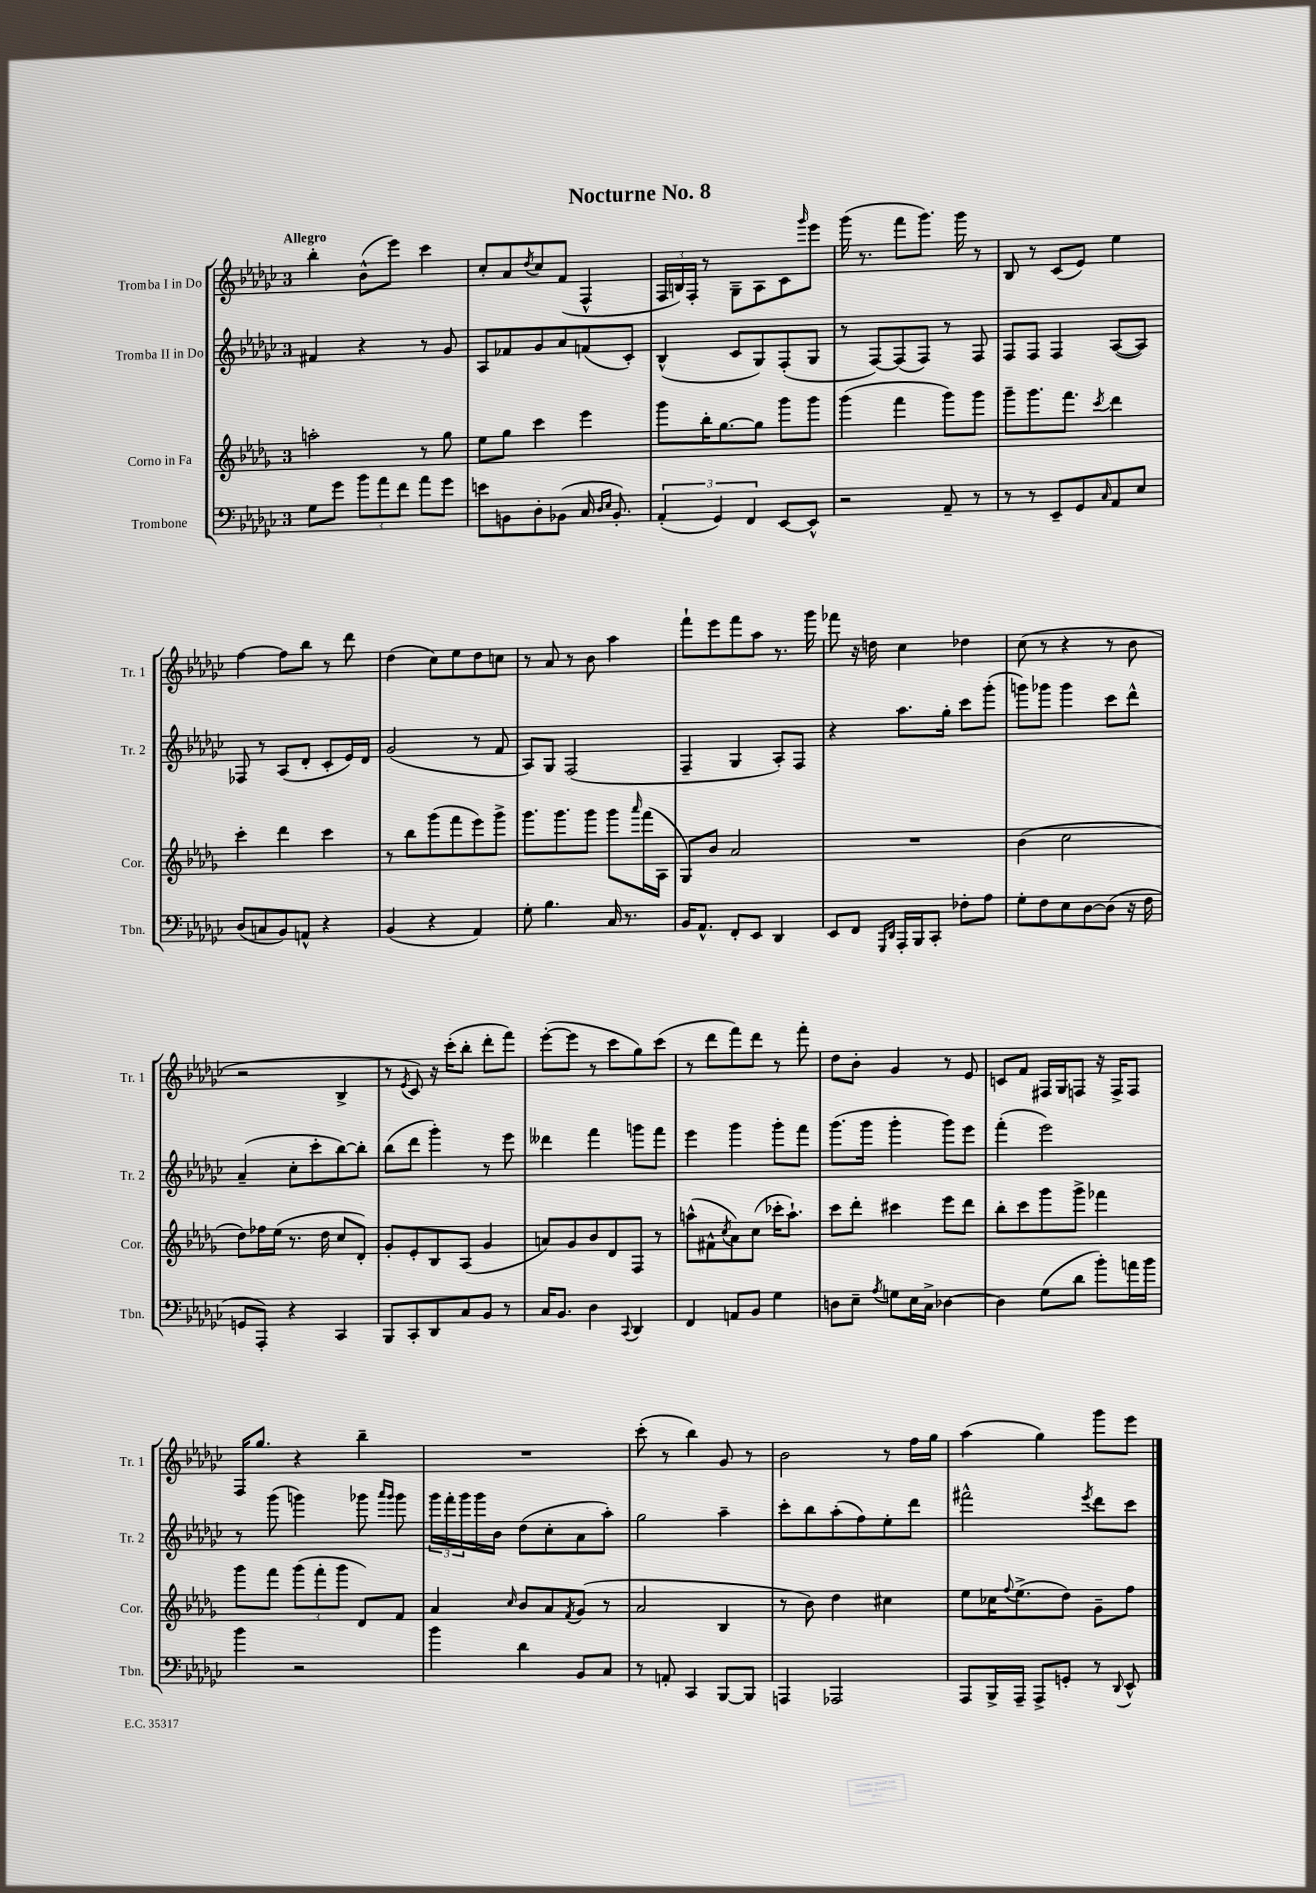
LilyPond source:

\header { title = "Nocturne No. 8" }
<<
\new StaffGroup <<
\new Staff = "s0" \with { instrumentName = "Tromba I in Do" shortInstrumentName = "Tr. 1" } {
    \clef treble \key ges \major \once \override Staff.TimeSignature.style = #'single-digit \time 3/4 \tempo "Allegro"
    bes''4-. bes'8-^( ees'''8) ces'''4 |
    ces''8-. aes'8 \acciaccatura { des''8 } ces''8 f'8( f4-^ |
    \tuplet 3/2 { f16 b16) f16-. } r8 ges8-- aes8 ces'8 \grace { ges'''16 } ees'''8 |
    ges'''16( r8. f'''8 ges'''8.) ges'''16 r8 |
    bes8 r8 ces'8( ees'8) ees''4 |
    f''4~ f''8 bes''8 r8 des'''8 |
    des''4( ces''8) ees''8 des''8 c''8 |
    r8 aes'8 r8 bes'8 aes''4 |
    f'''8-! ees'''8 f'''8 aes''8 r8. ges'''16 |
    fes'''8 r16 d''16 ces''4 des''4 |
    ces''8( r8 r4 r8 bes'8 |
    r2 bes4-> |
    r8 \acciaccatura { ees'8 } ces'8) r16 ces'''16-.( bes''8-. des'''8-. f'''8) |
    ees'''8~-.( ees'''8 r8 ces'''8 ges''8) ces'''8( |
    r8 des'''8 f'''8) des'''8 r8 f'''8-. |
    des''8 bes'8-. ges'4 r8 ees'8 |
    c'8 f'8 fis16 ges16 f8 r16 f16-> f8 |
    f16 ges''8. r4 bes''4-- |
    R2. |
    ces'''8-.( r8 bes''4) ges'8 r8 |
    bes'2 r8 f''16 ges''16 |
    aes''4( ges''4) ges'''8 ees'''8 \bar "|." |
}
\new Staff = "s1" \with { instrumentName = "Tromba II in Do" shortInstrumentName = "Tr. 2" } {
    \clef treble \key ges \major \once \override Staff.TimeSignature.style = #'single-digit \time 3/4
    fis'4 r4 r8 ges'8 |
    aes8 fes'8 ges'8 aes'8 f'8( ces'8-.) |
    bes4-^( ces'8 ges8) f8-.( ges8 |
    r8 f8~) f8( f8) r8 f8 |
    f8 f8 f4 aes8~( aes8) |
    fes8 r8 aes8( des'8-. ces'8-. ees'16) des'16 |
    ges'2( r8 f'8 |
    aes8) ges8 f2( |
    f4-- ges4 aes8-.) f8 |
    r4 aes''8. ges''16-. ces'''8 ges'''8-.( |
    g'''8) ges'''8 ges'''4 ces'''8 des'''8-^ |
    aes'4--( ces''8-. ces'''8-. bes''8~) bes''8-. |
    bes''8( des'''8 ges'''4-.) r8 ees'''8 |
    deses'''4 f'''4 g'''8 f'''8 |
    ees'''4 ges'''4 ges'''8-. f'''8 |
    ges'''8.( ges'''16 ges'''4-. ges'''8) ees'''8 |
    f'''4-.( ees'''2) |
    r8 ges'''8( g'''4) ges'''8 \grace { aes'''16 ges'''16 } ges'''8 |
    \tuplet 3/2 { ges'''16 f'''16-. ges'''16 } ges'''16 bes'16 des''8( ces''8-. aes'8 aes''8-.) |
    ges''2 aes''4-- |
    ces'''8-. bes''8 aes''8-.( f''8) ees''8-. des'''8 |
    fis'''2-^ \acciaccatura { ees'''8 } des'''8 ces'''8 \bar "|." |
}
\new Staff = "s2" \with { instrumentName = "Corno in Fa" shortInstrumentName = "Cor." } {
    \clef treble \key des \major \once \override Staff.TimeSignature.style = #'single-digit \time 3/4
    a''2-. r8 ges''8 |
    ees''8 ges''8 c'''4 ees'''4 |
    ges'''8 bes''16-. ges''8.~ ges''8 ges'''8 ges'''8 |
    ges'''4( f'''4 ges'''8) ges'''8 |
    ges'''8-- ges'''8. f'''8. \acciaccatura { c'''8 } des'''4 |
    c'''4-. des'''4 c'''4 |
    r8 bes''8 ges'''8( f'''8 ees'''8) ges'''8-> |
    ges'''8. ges'''8. ges'''8 ges'''8 \grace { aes'''16 } f'''16( aes16 |
    ges8) bes'8 aes'2 |
    R2. |
    bes'4( c''2 |
    des''8) fes''16 ees''16( r8. des''16 c''8 des'8-.) |
    ges'8-. ees'8-. bes8 aes8( ges'4 |
    a'8) ges'8 bes'8 des'8 f8 r8 |
    a''8-^( fis'8-^ \acciaccatura { c''8 } aes'8) c''8( ces'''16-. a''8.-!) |
    c'''8 des'''8-. cis'''4 ees'''8 des'''8 |
    bes''8-. c'''8 ges'''8 ges'''8-> fes'''4 |
    ges'''8 f'''8 \tuplet 3/2 { ges'''8( f'''8-. ges'''8 } des'8) f'8 |
    aes'4 \grace { c''16 } bes'8 aes'8 \acciaccatura { f'8 } ges'8( r8 |
    aes'2 bes4 |
    r8 bes'8) des''4 cis''4 |
    ees''8 ces''16 \appoggiatura { f''8 } ees''8.->( des''8) ges'8-- f''8 \bar "|." |
}
\new Staff = "s3" \with { instrumentName = "Trombone" shortInstrumentName = "Tbn." } {
    \clef bass \key ges \major \once \override Staff.TimeSignature.style = #'single-digit \time 3/4
    ges8 ges'8 \tuplet 3/2 { bes'8 aes'8 f'8 } aes'8 ges'8 |
    e'8 b,8 des8-. bes,8( ces16 \grace { des16 ees16 } bes,8.-.) |
    \tuplet 3/2 { aes,4-.( ges,4) f,4 } ees,8~ ees,8-^ |
    r2 aes,8-- r8 |
    r8 r8 ees,8-- ges,8 \grace { ces16 } aes,8 ees8 |
    des8( c8 bes,8) a,8-^ r4 |
    bes,4( r4 aes,4) |
    ges8-. bes4. ces16 r8. |
    bes,16 aes,8.-^ f,8-. ees,8 des,4 |
    ees,8 f,8 \grace { ges,,16 des,16 } aes,,16-. bes,,16 ces,8-. fes8-. aes8 |
    ges8-. f8 ees8 des8~ des8( r16 f16 |
    g,8 aes,,8-.) r4 ces,4 |
    bes,,8 ces,8-. des,8 ces8 bes,8 r8 |
    ces16 bes,8. des4 \appoggiatura { ces,8 } des,4 |
    f,4 a,8 bes,8 ges4 |
    d8 ees8-- \acciaccatura { aes8 } g8 ees16 ces16-> des4~ |
    des4 ges8( des'8 bes'8-.) a'16 bes'16 |
    bes'4 r2 |
    bes'4 des'4 bes,8 ces8 |
    r8 a,8-. ces,4 bes,,8~ bes,,8 |
    a,,4 aes,,2 |
    aes,,8 bes,,16-> aes,,16-- aes,,8-> g,8-. r8 \appoggiatura { des,8 } ees,8-^ \bar "|." |
}
>>
>>
\layout { \context { \Score \remove "Bar_number_engraver" } }
